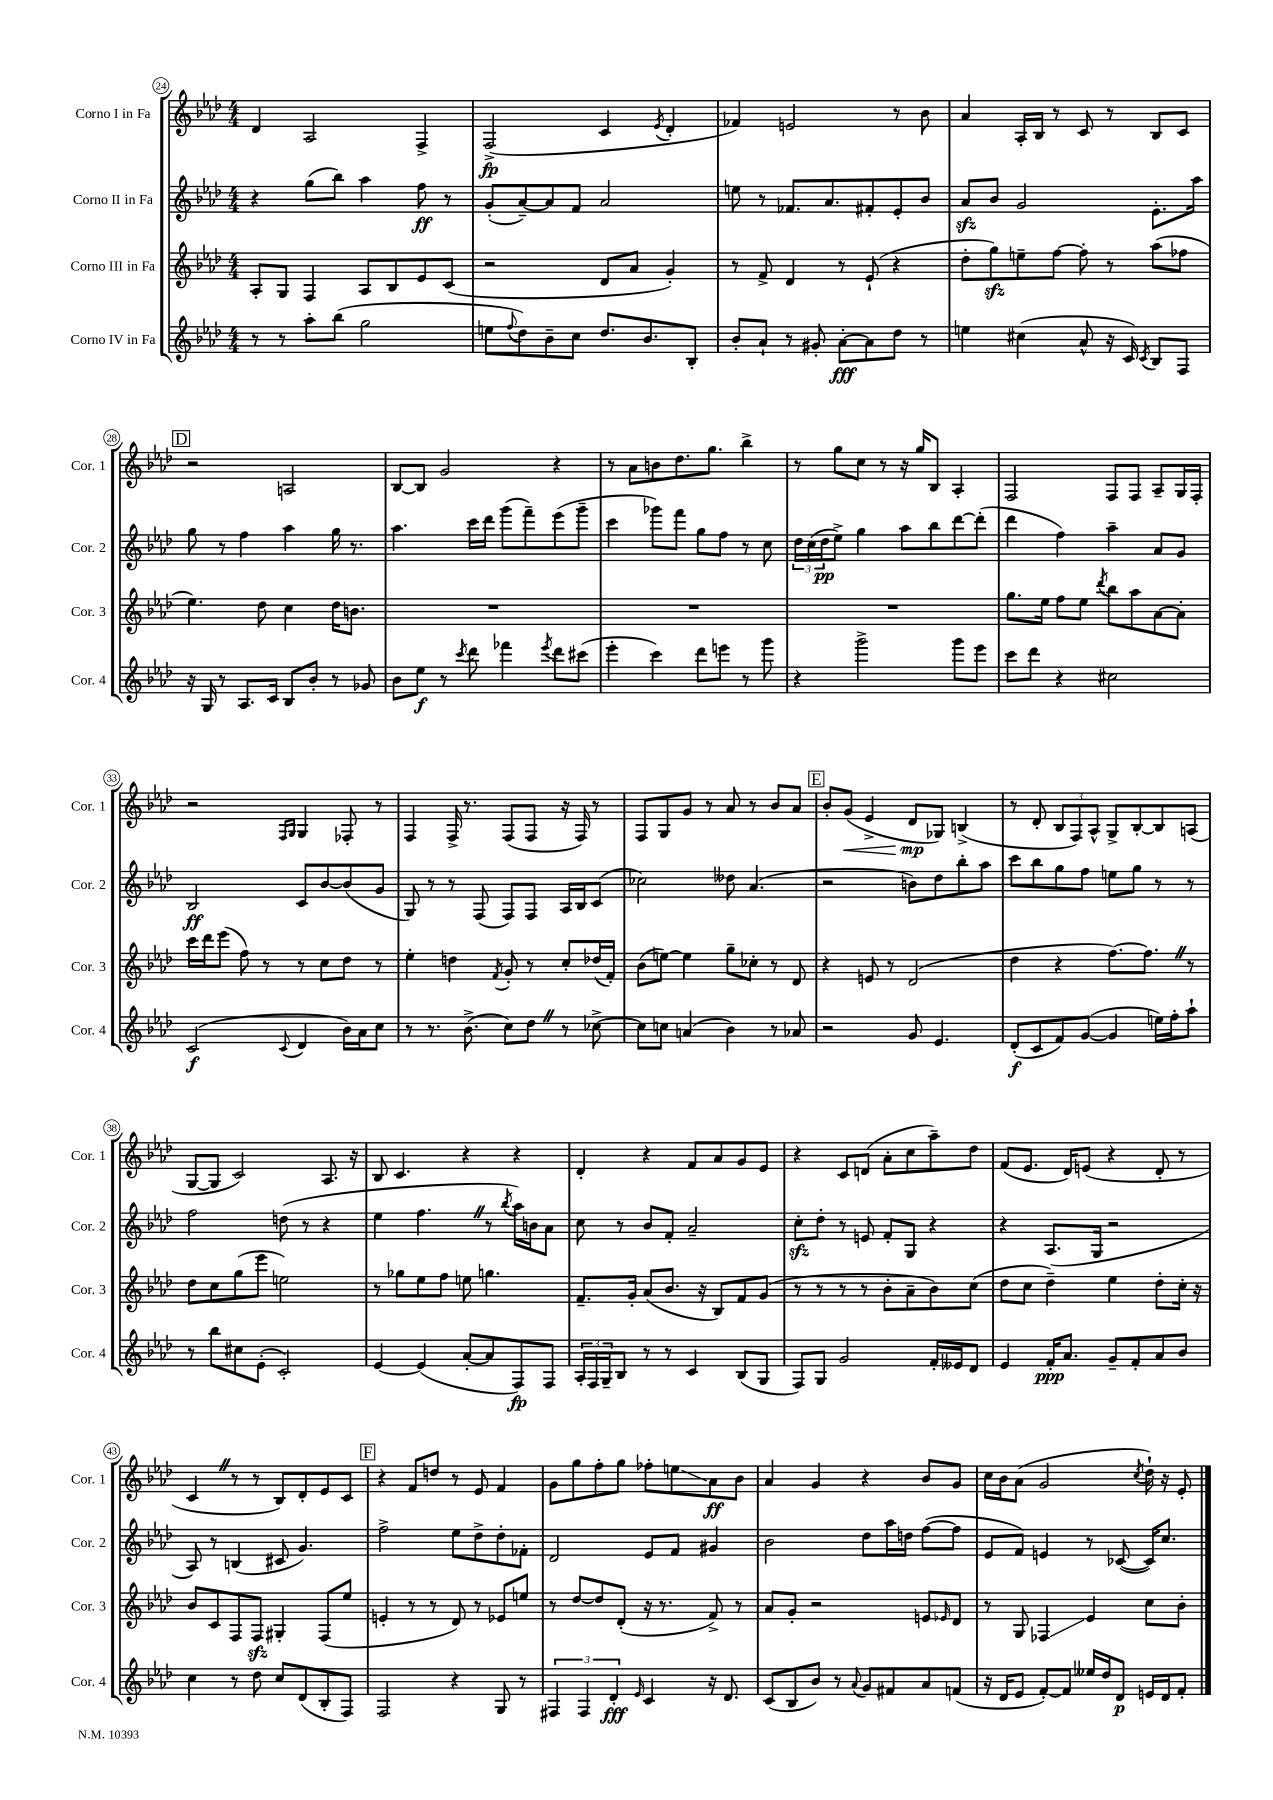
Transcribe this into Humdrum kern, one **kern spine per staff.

**kern	**kern	**kern	**kern
*staff4	*staff3	*staff2	*staff1
*clefG2	*clefG2	*clefG2	*clefG2
*k[b-e-a-d-]	*k[b-e-a-d-]	*k[b-e-a-d-]	*k[b-e-a-d-]
*M4/4	*M4/4	*M4/4	*M4/4
8r	8A-'	4r	4d-
8r	8G	.	.
8aa-'	4F	(8gg	2A-
(8bb-	.	8bb-)	.
2gg	8A-	4aa-	.
.	8B-	.	.
.	8e-	8ff	4F^
.	(8c	8r	.
=	=	=	=
8ee	2r	(8g'	(2F^
8qqff	.	.	.
8dd-)	.	[8a-~)	.
8b-~	.	8a-]	.
8cc	.	8f	.
8.dd-	8d-	2a-	4c
.	8a-	.	.
8.b-	.	.	.
.	.	.	8qe-
.	4g')	.	4d-'
8B-'	.	.	.
=	=	=	=
8b-'	8r	8ee	4f-)
8a-`	8f^	8r	.
8r	4d-	8.f-	2e
8g#'	.	.	.
.	.	8.a-	.
[8a-'	8r	.	.
8a-]	(8e-`	8f#'	.
8dd-	4r	8e-'	8r
8r	.	8b-	8b-
=	=	=	=
4ee	8dd-'	8a-	4a-
.	8gg)	8b-	.
(4cc#	8ee~	2g	16A-'
.	.	.	16B-
.	[8ff	.	8r
8a-^^	8ff']	.	8c
16r	8r	.	8r
16c)	.	.	.
8qc	.	.	.
8B-	(8aa-	8.e-'	8B-
8F	8ff-	.	8c
.	.	16aa-	.
=	=	=	=
16r	4.ee-)	8gg	2r
16G	.	.	.
8r	.	8r	.
8.A-	.	4ff	.
.	8dd-	.	.
16c	.	.	.
8B-	4cc	4aa-	2A
8b-'	.	.	.
8r	16dd-	16gg	.
.	8.b	8.r	.
8g-	.	.	.
=	=	=	=
8b-	1r	4.aa-	[8B-
8ee-	.	.	8B-]
8r	.	.	2g
8qccc	.	.	.
8ddd-	.	16ccc	.
.	.	16ddd-	.
4fff-	.	(8ggg	.
.	.	8fff~)	.
8qeee-	.	.	.
8ddd-	.	(8eee-	4r
(8ccc#	.	8ggg~	.
=	=	=	=
4eee-'	1r	4ccc	8r
.	.	.	8a-
4ccc)	.	8ggg-)	8b
.	.	8fff	8.dd-
8ddd-	.	8gg	.
.	.	.	8.gg
8eee	.	8ff	.
8r	.	8r	4bb-^
8ggg	.	8cc	.
=	=	=	=
4r	1r	24dd-	8r
.	.	(24cc	.
.	.	24dd-	.
.	.	8ee-^)	8gg
2ggg^	.	4gg	8cc
.	.	.	8r
.	.	8aa-	16r
.	.	.	16gg
.	.	8bb-	8B-
8ggg	.	[8ddd-	4A-'
8eee-	.	(8ddd-']	.
=	=	=	=
8ccc	8.gg	4ddd-	2F
8ddd-	.	.	.
.	16ee-	.	.
4r	8ff	4ff)	.
.	8ee-	.	.
.	8qddd-	.	.
2cc#	8bb-	4aa-~	8F
.	8aa-	.	8F
.	[8a-	8a-	8A-~
.	8a-']	8g	16G
.	.	.	16F'
=	=	=	=
(2c	16ccc	2B-	2r
.	16ddd-	.	.
.	(8eee-	.	.
.	8ff)	.	.
.	8r	.	.
.	.	.	16qqF
8qqc	.	.	16qqG
4d-	8r	8c	4G
.	8cc	[8b-	.
16b-)	8dd-	(8b-]	8F-'
16a-	.	.	.
8cc	8r	8g	8r
=	=	=	=
8r	4ee-'	8G)	4F
8.r	.	8r	.
.	4dd	8r	16F^
(8.b-^	.	.	8.r
.	.	(8F	.
.	8qf	.	.
8cc)	8g'	8F)	(8F
8dd-	8r	8F	8F
8r	8cc'	16A-	16r
.	.	16B-	16F)
[8cc-^	(16dd-	(8c	8r
.	16f')	.	.
=	=	=	=
8cc-]	(8b-	2cc-)	8F
8cc	[8ee)	.	8G
(4a	4ee]	.	8g
.	.	.	8r
4b-)	8gg~	8dd--	8a-
.	8cc-'	(4.a-	8r
8r	8r	.	8b-
8a-	8d-	.	8a-
=	=	=	=
2r	4r	2r	8b-'
.	.	.	(8g
.	8e	.	4e-^
.	8r	.	.
8g	(2d-	8b)	8d-
4.e-	.	8dd-	8G-)
.	.	8bb-'	(4B^
.	.	8aa-	.
=	=	=	=
(8d-'	4dd-	8ccc	8r
8c	.	8bb-	8d-'
8f)	4r	8gg	12B-
.	.	.	12F)
([8g	.	8ff	.
.	.	.	12A-^^
4g]	[8.ff)	8ee	8G^
.	.	8gg	[8B-'
.	8.ff]	.	.
16ee)	.	8r	8B-]
16ff'	.	.	.
8aa-`	8r	8r	(8A
=	=	=	=
8r	8dd-	2ff	[8G
8bb-	8cc	.	8G]
8cc#	(8gg	.	2c)
(8e-'	8eee-	.	.
2c')	2ee)	(8dd	.
.	.	8r	.
.	.	4r	8.A-
.	.	.	16r
=	=	=	=
[4e-	8r	4ee-	8B-
.	8gg-	.	4.c
(4e-]	8ee-	4.ff	.
.	8ff	.	.
[8a-'	8ee	.	4r
8a-]	4.gg	8r	.
.	.	8qbb-	.
8F)	.	16aa-)	4r
.	.	16b	.
8F	.	8a-	.
=	=	=	=
24A-'	8.f~	8cc	4d-'
24F	.	.	.
24G~	.	.	.
8B-	.	8r	.
.	16g'	.	.
8r	(8a-	8b-	4r
8r	8.b-	8f'	.
4c	.	2a-~	8f
.	16r	.	.
.	8B-)	.	8a-
(8B-	8f	.	8g
8G	(8g	.	8e-
=	=	=	=
8F)	8r	8cc'	4r
8G	8r	8dd-'	.
2g	8r	8r	8c
.	8r	8e	(8d
.	8b-'	8f'	8a-'
.	8a-~	8G	8cc
16f'	8b-)	4r	8aa-~)
16e--	.	.	.
8d-	(8cc	.	8dd-
=	=	=	=
4e-	8dd-	4r	(8f
.	8cc	.	8.e-
16f'	4dd-~)	(8.A-	.
8.a-	.	.	16d-)
.	.	.	(8e
.	.	16G	.
8g~	4ee-	2r	4r
8f'	.	.	.
8a-	8dd-'	.	8d-'
8b-	16cc'	.	8r
.	16r	.	.
=	=	=	=
4cc	8b-	8A-)	4c
.	8c	8r	.
8r	8F	(4B	8r
8dd-	8F	.	8r
8cc	4G#'	8c#	8B-)
(8d-	.	4.g)	8d-'
8B-'	(8F	.	8e-
8F)	8ee-	.	8c
=	=	=	=
2F	4e'	2ff^	4r
.	8r	.	8f
.	8r	.	8dd
4r	8d-)	8ee-	8r
.	8r	8dd-^	8e-
8G	8e-	8dd-'	4f
8r	8ee	8f-'	.
=	=	=	=
6F#	8r	2d-	8g
.	[8dd-	.	8gg
6F#	.	.	.
.	8dd-]	.	8ff'
6d-'	.	.	.
.	(8d-'	.	8gg
16qqe-	.	.	.
4c	16r	8e-	8ff-'
.	8.r	.	.
.	.	8f	8ee
16r	8f^)	4g#	8a-
8.d-	.	.	.
.	8r	.	8b-
=	=	=	=
(8c	8a-	2b-	4a-
8B-	8g'	.	.
8b-)	2r	.	4g
8r	.	.	.
8qqa-	.	.	.
8g	.	8dd-	4r
8f#	.	16aa-	.
.	.	16dd	.
8a-	8e	([8ff	8b-
.	16qqe-	.	.
(8f	8d-	8ff]	8g
=	=	=	=
16r	8r	8e-	16cc
16d-	.	.	16b-
8e-	8G	8f)	(8a-
[8f')	4F-	4e	2g
8f]	.	.	.
16ee--	4e-	8r	.
16dd-	.	.	.
8d-	.	([8c-	.
.	.	.	8qcc
16e	8cc	16c-])	16dd-`)
16d-	.	8.cc	16r
8f'	8b-'	.	8e-'
==	==	==	==
*-	*-	*-	*-
